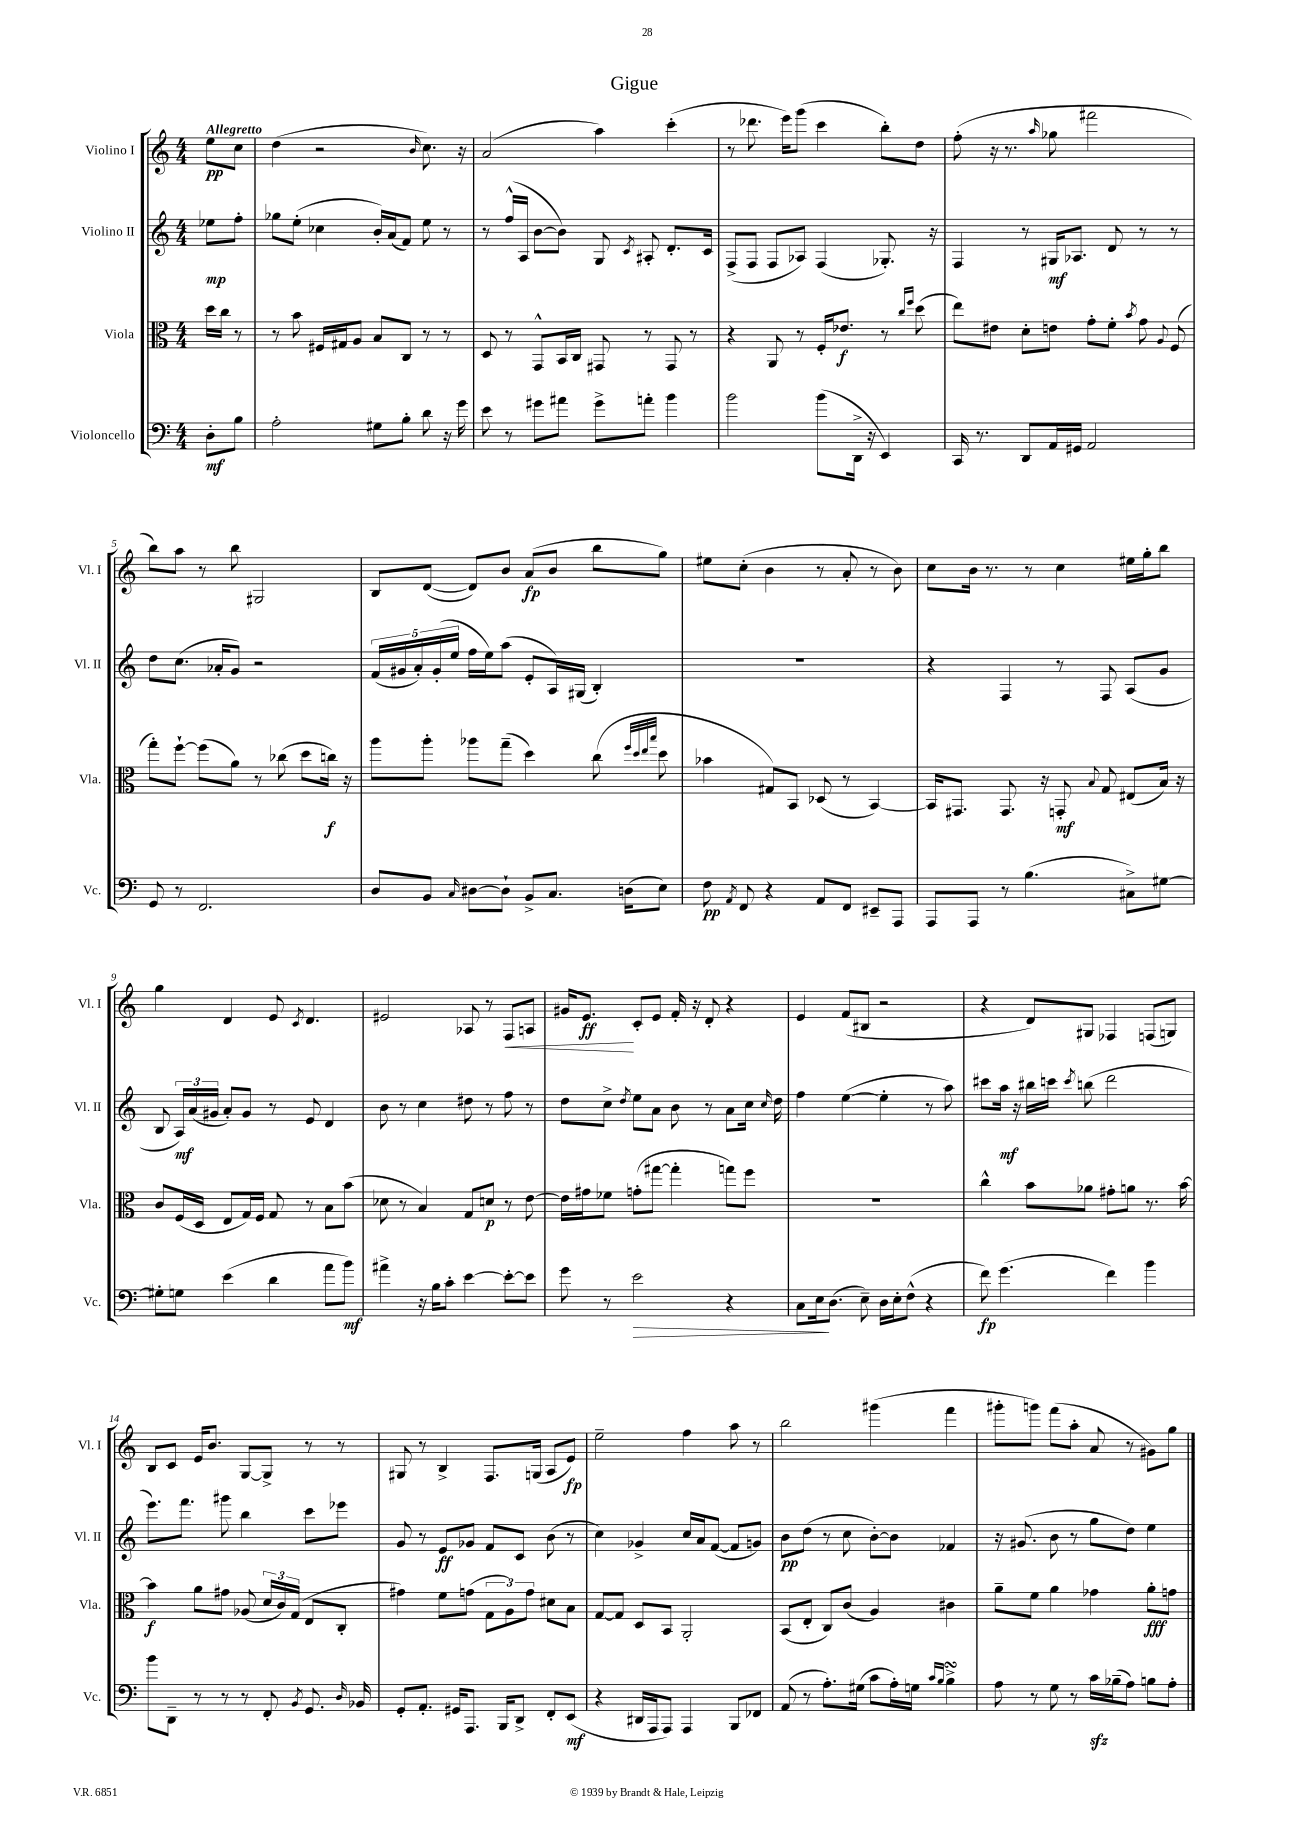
\header { title = "Gigue" }
<<
\new StaffGroup <<
\new Staff = "s0" \with { instrumentName = "Violino I" shortInstrumentName = "Vl. I" } {
    \clef treble \key c \major \numericTimeSignature \time 4/4 \partial 4 \tempo "Allegretto"
    \autoBeamOff e''8[\pp c''8] |
    d''4( r2 \grace { b'16 } c''8.) r16 |
    a'2( a''4) c'''4-.( |
    r8 des'''8. e'''16[) g'''8]( c'''4 b''8[-.) d''8] |
    f''8-.( r16 r8. \grace { a''16 } ges''8 fis'''2 |
    b''8[) a''8] r8 b''8 gis2 |
    b8[ d'8]~( d'8[) b'8] a'8[\fp( b'8] b''8[ g''8]) |
    eis''8[ c''8]-.( b'4 r8 a'8-. r8 b'8) |
    c''8[ b'16] r8. r8 c''4 eis''16[ g''16-. b''8] |
    g''4 d'4 e'8 \acciaccatura { c'8 } d'4. |
    eis'2 aes8 r8 f8[\< a8] |
    gis'16[ e'8.]\ff\! c'8[-. e'8] f'16-. r16 d'8-. r4 |
    e'4 f'8[( bis8] r2 |
    r4 d'8[) gis8] fes4 f8[( g8]) |
    b8[ c'8] e'16[ b'8.] g8[~ g8]-> r8 r8 |
    gis8 r8 b4-> f8.[ g16]( a8[ e'8]\fp) |
    e''2-- f''4 a''8 r8 |
    b''2 gis'''4( f'''4 |
    gis'''8[-. g'''8]) f'''8[( a''8]-. a'8 r8 gis'8[) g''8] \bar "|." |
}
\new Staff = "s1" \with { instrumentName = "Violino II" shortInstrumentName = "Vl. II" } {
    \clef treble \key c \major \numericTimeSignature \time 4/4 \partial 4
    \autoBeamOff ees''8[\mp f''8]-. |
    ges''8[ e''8]-.( ces''4 b'16[-.) a'16( f'8]) e''8 r8 |
    r8 f''16[-^( a16] b'8[~ b'8]) g8 \acciaccatura { c'8 } ais8-. d'8.[-. c'16] |
    f8[->( f8] f8[ aes8]) f4( ges8.-.) r16 |
    f4 r8 gis16[\mf aes8.] d'8 r8 r8 |
    d''8[ c''8.]( aes'16[-. g'8]) r2 |
    \tuplet 5/4 { f'16[( gis'16 a'16-.) gis'16-.( e''16] } f''16[ e''16) a''8]( e'8[-. a16) gis16]( b4-.) |
    R1 |
    r4 f4 r8 f8 a8[( g'8] |
    b8 \tuplet 3/2 { a16[\mf) a'16( gis'16] } a'8[-.) gis'8] r8 e'8 d'4 |
    b'8 r8 c''4 dis''8 r8 f''8 r8 |
    d''8[ c''8]-> \acciaccatura { d''8 } e''8[ a'8] b'8 r8 a'8[ c''16] \grace { c''16 } d''16 |
    f''4 e''4~( e''4-. r8 a''8) |
    cis'''8[ a''16]\mf r16 bis''16[ c'''16] \acciaccatura { c'''8 } b''8( d'''2 |
    e'''8.[) f'''8.] gis'''8 b''4 c'''8[ ees'''8] |
    g'8 r8 e'8[\ff ges'8] f'8[ c'8] b'8( r8 |
    c''4) ges'4-> c''16[ a'16 f'8]~( f'8[ g'8]) |
    b'8[\pp d''8]( r8 c''8 b'8[~-.) b'8] fes'4 |
    r16 gis'8.( b'8 r8 g''8[ d''8]) e''4 \bar "|." |
}
\new Staff = "s2" \with { instrumentName = "Viola" shortInstrumentName = "Vla." } {
    \clef alto \key c \major \numericTimeSignature \time 4/4 \partial 4
    \autoBeamOff d''16[ c''16] r8 |
    r8 b'8 fis16[ gis16 a8] b8[ c8] r8 r8 |
    d8 r8 g,8[-^ b,16 c16] gis,8 r8 gis,8 r8 |
    r4 a,8 r8 f16[-. ees'8.]\f r8 \grace { c''16[ f''16] } d''8( |
    e''8[) eis'8] d'8[-. e'8] g'8[-. f'8]-. \acciaccatura { b'8 } g'8 \appoggiatura { a8 } f8( |
    g''8[-.) f''8]~-! f''8[( a'8]) r8 ces''8( d''8[ c''16]\f) r16 |
    a''8[ a''8]-. aes''8[ g''8]--( d''4) c''8( \grace { f''32[ d''32 e''32 b''32] } d''8 |
    bes'4 gis8[) b,8] des8( r8 b,4~) |
    b,16[ gis,8.] gis,8. r16 g,8-.\mf \appoggiatura { b8 } g8 eis8[( b16]) r16 |
    c'8[ f16( d16] e8[ g16) f16] g8 r8 b8[ b'8]( |
    des'8 r8 b4) g8[ d'8]\p r8 e'8~ |
    e'16[ gis'16 fes'8] g'8[-.( gis''8]~ gis''4-. g''8[) f''8] |
    R1 |
    c''4-^ b'8[ aes'8] gis'8[-. a'8] r8. b'16~ |
    b'4\f a'8[ gis'8] aes8( \tuplet 3/2 { d'16[ c'16) g16]( } e8[ c8]-. |
    gis'4) f'8[ g'8]( \tuplet 3/2 { g8[ a8) g'8] } dis'8[ b8] |
    g8[~ g8] d8[ b,8] a,2-. |
    b,8[( e8]-. c8[) c'8]( a4) cis'4 |
    a'8[-- f'8] a'4 ges'4 a'8[-.\fff g'8] \bar "|." |
}
\new Staff = "s3" \with { instrumentName = "Violoncello" shortInstrumentName = "Vc." } {
    \clef bass \key c \major \numericTimeSignature \time 4/4 \partial 4
    \autoBeamOff d8[-.\mf b8] |
    a2-. gis8[ b8]-. d'8 r16 g'16 |
    e'8 r8 gis'8[ ais'8] gis'8[-> a'8]-. b'4 |
    b'2 b'8[( d,16]-> r16 e,4) |
    c,16 r8. d,8[ a,16 gis,16] a,2 |
    g,8 r8 f,2. |
    d8[ b,8] \grace { c16 } dis8[~ dis8]-! b,8[-> c8.] d16[( e8]) |
    f8\pp \acciaccatura { a,8 } f,8 r4 a,8[ f,8] eis,8[-- a,,8] |
    a,,8[ a,,8] r8 b4.( cis8[->) gis8]~ |
    gis8[-. g8] e'4( d'4 a'8[ b'8]\mf) |
    ais'4-> r16 b16[ c'8]-. e'4~ e'8[~-. e'8] |
    g'8 r8 e'2\> r4 |
    c8[ e16\! d8.]( e8--) d16[ e16-. f8]-^( r4 |
    f'8\fp) g'4.( f'4) b'4 |
    b'8[ d,8]-- r8 r8 r8 f,8-. \acciaccatura { b,8 } g,8. \grace { d16 } bes,16 |
    g,8[-. a,8.]-. gis,16[ a,,8.] b,,16[ d,8]-> f,8[-. e,8]\mf( |
    r4 dis,16[ a,,16 a,,8]) a,,4 b,,8[ fes,8] |
    a,8( r8 a8.[-.) gis16]( c'8[ a16-.) g16] \grace { c'16[ b16] } b4->\turn |
    a8 r8 g8 r8 c'16[\sfz bes16--( a8]) b8[ a8]-. \bar "|." |
}
>>
>>
